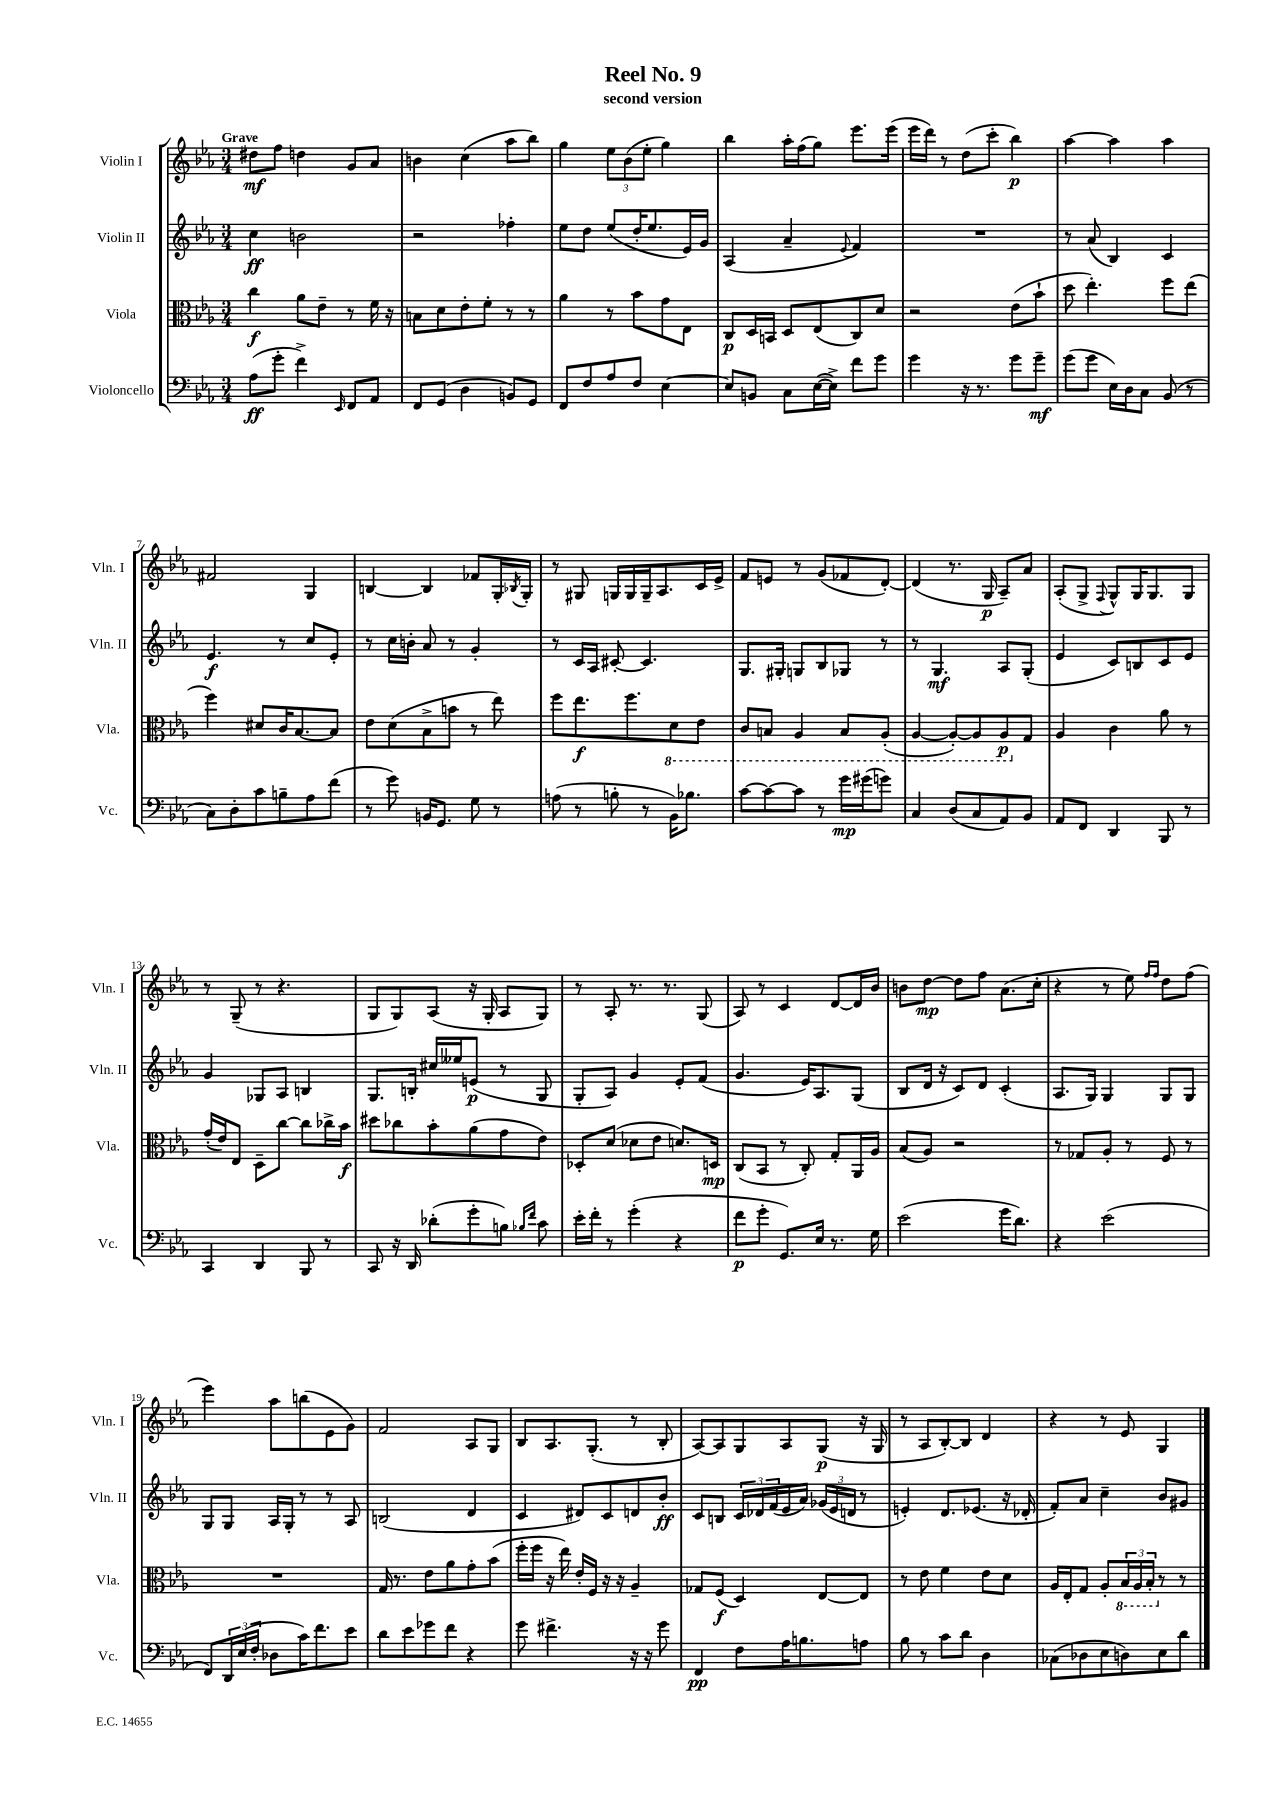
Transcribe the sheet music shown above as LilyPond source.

\header { title = "Reel No. 9" subtitle = "second version" }
<<
\new StaffGroup <<
\new Staff = "s0" \with { instrumentName = "Violin I" shortInstrumentName = "Vln. I" } {
    \clef treble \key ees \major \numericTimeSignature \time 3/4 \tempo "Grave"
    dis''8\mf f''8 d''4 g'8 aes'8 |
    b'4 c''4( aes''8 bes''8) |
    g''4 \tuplet 3/2 { ees''8 bes'8( ees''8-. } g''4) |
    bes''4 aes''16-. f''16( g''8) ees'''8. ees'''16( |
    ees'''16 d'''16) r8 d''8( c'''8-. bes''4\p) |
    aes''4~ aes''4 aes''4 |
    fis'2 g4 |
    b4~ b4 fes'8 g16-. \acciaccatura { bes8 } g16-. |
    r8 gis8 g16 g16 g16-- aes8. c'16 ees'16-> |
    f'8 e'8 r8 g'8( fes'8 d'8~-.) |
    d'4( r8. g16\p aes8--) aes'8 |
    aes8-.( g8-> \appoggiatura { f8 } g8-^) g16 g8. g8 |
    r8 g8--( r8 r4. |
    g8 g8) aes8( r16 g16-. aes8 g8) |
    r8 aes8-. r8. r8. g8( |
    aes8) r8 c'4 d'8~ d'16 bes'16 |
    b'8 d''8~\mp d''8 f''8 aes'8.( c''16-. |
    r4 r8 ees''8) \grace { f''16 f''16 } d''8 f''8( |
    ees'''4) aes''8 b''8( ees'8 g'8) |
    f'2 aes8 g8 |
    bes8 aes8. g8.-.( r8 bes8-. |
    aes8~) aes8 g8 aes8 g8\p( r16 g16 |
    r8 aes8 bes8~-.) bes8 d'4 |
    r4 r8 ees'8 g4 \bar "|." |
}
\new Staff = "s1" \with { instrumentName = "Violin II" shortInstrumentName = "Vln. II" } {
    \clef treble \key ees \major \numericTimeSignature \time 3/4
    c''4\ff b'2 |
    r2 fes''4-. |
    ees''8 d''8 ees''8( d''16-. ees''8. ees'16) g'16 |
    aes4( aes'4-- \appoggiatura { ees'8 } f'4) |
    R2. |
    r8 aes'8( bes4) c'4 |
    ees'4.\f r8 c''8 ees'8-. |
    r8 c''16 b'16-. aes'8 r8 g'4-. |
    r8 c'16 aes16 cis'8~-. cis'4. |
    g8. gis16-. g8 bes8 ges8 r8 |
    r8 g4.\mf aes8 g8-.( |
    ees'4 c'8) b8 c'8 ees'8 |
    g'4 ges8 aes8 b4 |
    g8. b16-. cis''16 eeses''16 e'8\p( r8 g8 |
    g8-. aes8) g'4 ees'8-. f'8( |
    g'4. ees'16) aes8. g8( |
    bes8 d'16 r16 c'8) d'8 c'4-.( |
    aes8. g16) g4 g8 g8 |
    g8 g8 aes16 g16-. r8 r8 aes8 |
    b2( d'4 |
    c'4 dis'8) c'8 d'8 bes'8-.\ff |
    c'8 b8 \tuplet 3/2 { c'16 des'16 f'16( } ees'16 aes'16) \tuplet 3/2 { ges'16( ees'16 d'16 } r8 |
    e'4-.) d'8. ees'8.( r16 des'16-. |
    f'8-.) aes'8 c''4-- bes'8 gis'8 \bar "|." |
}
\new Staff = "s2" \with { instrumentName = "Viola" shortInstrumentName = "Vla." } {
    \clef alto \key ees \major \numericTimeSignature \time 3/4
    c''4\f aes'8 ees'8-- r8 f'16 r16 |
    b8 d'8 ees'8-. f'8-. r8 r8 |
    aes'4 r8 bes'8 g'8 ees8 |
    c8\p d16 b,16 d8 ees8( c8) d'8 |
    r2 ees'8( bes'8-! |
    d''8 ees''4.-.) f''8 ees''8( |
    f''4) dis'8 c'16 bes8.~ bes8 |
    ees'8 d'8( bes8-> b'8 r8 ees''8) |
    f''8 ees''8.\f f''8. \ottava #-1 d8 ees8 |
    c8 b,8 aes,4 b,8 aes,8-.( |
    aes,4~ aes,8~-.) aes,8 aes,8\p \ottava #0 g8 |
    aes4 c'4 aes'8 r8 |
    g'16-.( ees'16) ees8 d8-- c''8~ c''8 ces''16-> bes'16\f |
    dis''8 ces''8 bes'8-. aes'8( g'8 ees'8) |
    des8-. d'8( des'8 ees'8 d'8.) d16\mp |
    c8( bes,8 r8 c8-.) g8-. aes,16 aes16 |
    bes8( aes8) r2 |
    r8 ges8 aes8-. r8 f8 r8 |
    R2. |
    g16 r8. ees'8 aes'8 g'8-. bes'8( |
    f''16-. f''16 r16 ees''16) ees'16-. f16 r16 r16 aes4-- |
    ges8 f8\f( d4) ees8~ ees8 |
    r8 ees'8 f'4 ees'8 d'8 |
    aes16 ees16-. g8 aes8-. \tuplet 3/2 { \ottava #-1 bes,16 aes,16 bes,16-. \ottava #0 } r8 r8 \bar "|." |
}
\new Staff = "s3" \with { instrumentName = "Violoncello" shortInstrumentName = "Vc." } {
    \clef bass \key ees \major \numericTimeSignature \time 3/4
    aes8\ff( g'8-. f'4->) \grace { ees,16 } f,8 aes,8 |
    f,8 g,8( d4 b,8) g,8 |
    f,8 f8 aes8 f8 ees4~ |
    ees8 b,8 c8 ees16~( ees16->) f'8 g'8 |
    g'4 r16 r8. g'8 g'8--\mf |
    g'8( g'8 ees16) d16 c8 bes,8( r8 |
    c8) d8-. c'8 b8-- aes8 f'8( |
    r8 g'8) b,16 g,8. g8 r8 |
    a8( r8 b8-. r8 bes,16) bes8. |
    c'8~ c'8~ c'8 r8 g'16\mp gis'16( g'8) |
    c4 d8( c8 aes,8) bes,8 |
    aes,8 f,8 d,4 bes,,8 r8 |
    c,4 d,4 bes,,8 r8 |
    c,8 r16 d,16 des'8-.( g'8-. b8) \grace { bes16 f'16 } c'8 |
    ees'16-. f'16-. r8 g'4-.( r4 |
    f'8\p g'8-. g,8.) ees16 r8. g16 |
    ees'2( g'16 d'8.) |
    r4 ees'2( |
    f,8) \tuplet 3/2 { d,16 ees16( f16-. } des8 c'16) f'8. ees'8 |
    d'8 ees'8 ges'8 f'8 r4 |
    g'8 fis'4.-> r16 r16 g'8 |
    f,4\pp f8 aes16 b8. a8 |
    bes8 r8 c'8 d'8 d4 |
    ces8( des8 ees8 d8) ees8 d'8 \bar "|." |
}
>>
>>
